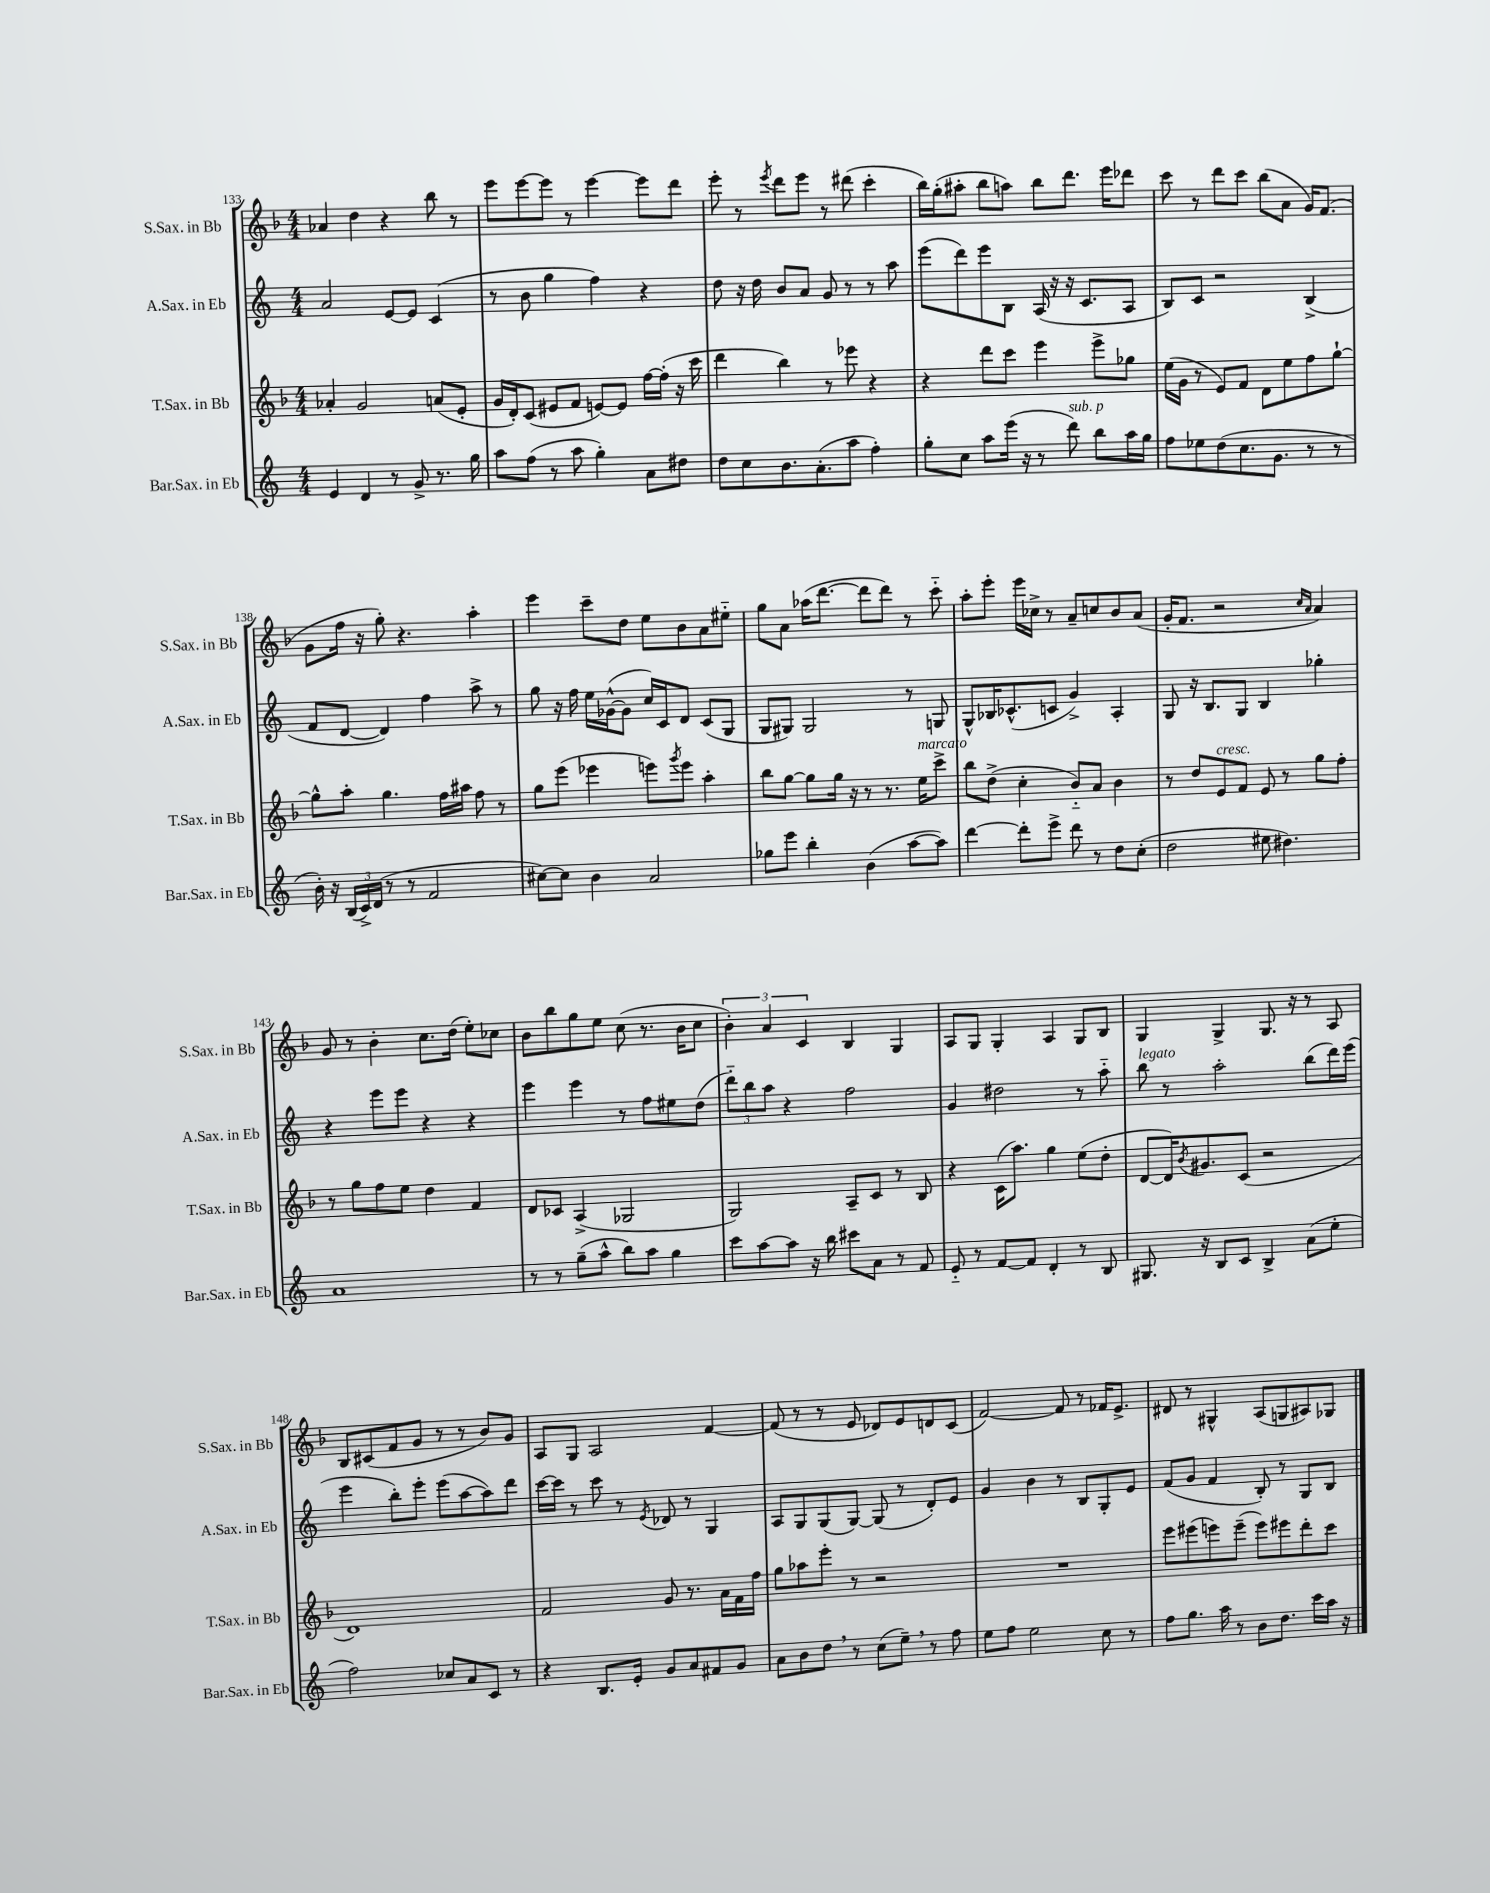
<<
\new StaffGroup <<
\new Staff = "s0" \with { instrumentName = "S.Sax. in Bb" shortInstrumentName = "S.Sax. in Bb" } {
    \clef treble \key f \major \numericTimeSignature \time 4/4
    aes'4 d''4 r4 bes''8 r8 |
    e'''8 e'''8~ e'''8 r8 e'''4~ e'''8 d'''8 |
    e'''8-. r8 \acciaccatura { e'''8 } d'''8 e'''8 r8 dis'''8( c'''4-. |
    bes''16) g''16-.( ais''8-. bes''8 a''8) bes''8 d'''8. e'''16 des'''8 |
    c'''8 r8 d'''8 c'''8 bes''8( a'8 g'16) f'8.( |
    g'8 f''16 r16 g''8-.) r4. a''4-. |
    e'''4 c'''8-- d''8 e''8 bes'8 a'8 eis''8-_ |
    g''8 a'8 aes''16( d'''8.~ d'''8 d'''8) r8 c'''8-_ |
    a''8-. e'''8-. e'''16 ces''16-> r8 a'8-- c''8 bes'8 a'8( |
    g'16-. f'8. r2 \grace { c''16 a'16 } a'4) |
    g'8 r8 bes'4-. c''8. d''16( e''8-.) ces''8 |
    bes'8 bes''8 g''8 e''8 c''8( r8. bes'16 c''8 |
    \tuplet 3/2 { bes'4-.) a'4 c'4 } bes4 g4 |
    a8 g8 g4-. a4 g8 bes8 |
    g4 g4-> g8. r16 r8 a8 |
    bes8 cis'8( f'8 g'8 r8 r8 bes'8) g'8 |
    a8 g8 a2 f'4~ |
    f'8( r8 r8 e'8 des'8) e'8 d'8 c'8( |
    f'2~) f'8 r8 fes'16 e'8.-> |
    dis'8 r8 gis4-^ a8( g8 ais8) ges8 \bar "|." |
}
\new Staff = "s1" \with { instrumentName = "A.Sax. in Eb" shortInstrumentName = "A.Sax. in Eb" } {
    \clef treble \key c \major \numericTimeSignature \time 4/4
    a'2 e'8~ e'8 c'4( |
    r8 b'8 g''4 f''4) r4 |
    d''8 r16 d''16 b'8 a'8 g'8 r8 r8 a''8 |
    e'''8( d'''8) e'''8 b8 a16( r16 r16 c'8. a8 |
    b8) c'8 r2 b4->( |
    f'8 d'8~ d'4) f''4 a''8-> r8 |
    g''8 r16 f''16 e''16 ges'16~-^( ges'8 c''16) c'16 d'8 c'8( g8 |
    g8 gis8) gis2 r8 g8 |
    g8-^ bes16 ces'8.-^( c'8 g'4->) a4-. |
    g8 r16 b8. g8 b4 ges''4-. |
    r4 e'''8 e'''8 r4 r4 |
    e'''4 e'''4 r8 f''8 eis''8 d''8( |
    \tuplet 3/2 { d'''8-_) b''8 a''8 } r4 f''2 |
    g'4 dis''2 r8 a''8-_ |
    b''8^\markup { \italic "legato" } r8 a''2-. b''8( d'''16) e'''16( |
    e'''4 b''8-.) e'''8-. e'''8( a''8~ a''8) d'''8 |
    c'''16~ c'''16 r8 c'''8 r8 \acciaccatura { e'8 } des'8 r8 g4 |
    a8 g8 g8( g8~) g8( r8 d'8-.) e'8 |
    g'4 b'4 r8 b8 g8-. e'8 |
    f'8( g'8 f'4 b8-.) r8 g8 b8 \bar "|." |
}
\new Staff = "s2" \with { instrumentName = "T.Sax. in Bb" shortInstrumentName = "T.Sax. in Bb" } {
    \clef treble \key f \major \numericTimeSignature \time 4/4
    aes'4-. g'2 a'8( e'8-. |
    g'16 d'16-.) c'8( eis'8 f'8 e'8~) e'8 f''16~ f''16-.( r16 c'''16 |
    d'''4 bes''4) r8 ees'''8 r4 |
    r4 d'''8 c'''8 e'''4 e'''8-> ges''8 |
    e''16( g'16 r8 e'8) f'8 d'8 e''8 f''8 g''8~-! |
    g''8-^ a''8-. g''4. f''16 ais''16 f''8 r8 |
    g''8 e'''8( ees'''4 e'''8) \acciaccatura { g'''8 } e'''8 a''4-. |
    bes''8 g''8~ g''8 g''16 r16 r8 r8. e''16^\markup { \italic "marcato" } c'''8-> |
    bes''8 d''8->( c''4-. bes'8-_) a'8 bes'4 |
    r8 d''8 e'8^\markup { \italic "cresc." } f'8 e'8 r8 g''8 f''8-. |
    r8 g''8 f''8 e''8 d''4 f'4 |
    d'8 ces'8 a4->( ges2 |
    g2) a8-- c'8 r8 bes8 |
    r4 c'16( a''8.) g''4 e''8( d''8-. |
    d'8~ d'16) \acciaccatura { bes'8 } gis'8. c'8( r2 |
    d'1) |
    f'2 g'8 r8. a'16 f'16 f''16 |
    g''8 aes''8 e'''8-. r8 r2 |
    R1 |
    e'''8 eis'''8( e'''8) e'''8--( e'''8) eis'''8 d'''8-. c'''8 \bar "|." |
}
\new Staff = "s3" \with { instrumentName = "Bar.Sax. in Eb" shortInstrumentName = "Bar.Sax. in Eb" } {
    \clef treble \key c \major \numericTimeSignature \time 4/4
    e'4 d'4 r8 g'8-> r8. g''16 |
    a''8 f''8( r8 a''8 g''4-.) a'8 dis''8 |
    d''8 c''8 b'8. a'8.-.( a''8 f''4-.) |
    g''8-. c''8 a''8 e'''16( r16 r8 d'''8^\markup { \italic "sub. p" }) b''8 a''16 g''16 |
    f''8 ees''8 d''8( c''8. g'8. r8 r8 |
    b'16-.) r16 \tuplet 3/2 { b16( c'16->) d'16( } r8 r8 f'2 |
    cis''8~) cis''8 b'4 a'2 |
    ges''8 e'''8 b''4-. b'4( a''8~ a''8) |
    d'''4~ d'''8-. e'''8-> d'''8 r8 d''8 c''8-.( |
    d''2 eis''8 dis''4.) |
    a'1 |
    r8 r8 g''8--( a''8-^ b''8) a''8 g''4 |
    c'''8 a''8~ a''8 r16 b''16 cis'''8 a'8 r8 f'8 |
    e'8-_ r8 f'8~ f'8 d'4-. r8 b8 |
    gis8. r16 b8 c'8 b4-> a'8( e''8-. |
    f''2) ces''8 a'8 c'8 r8 |
    r4 b8. e'16-. g'8 a'8 fis'8 g'8 |
    a'8 b'8 d''8 \breathe r8 c''8( e''8--) \breathe r8 f''8 |
    e''8 f''8 e''2 c''8 r8 |
    f''8 g''8. a''16 r8 b'8 d''8. c'''16 a''16 r16 \bar "|." |
}
>>
>>
\layout { \context { \Score currentBarNumber = #133 } }
